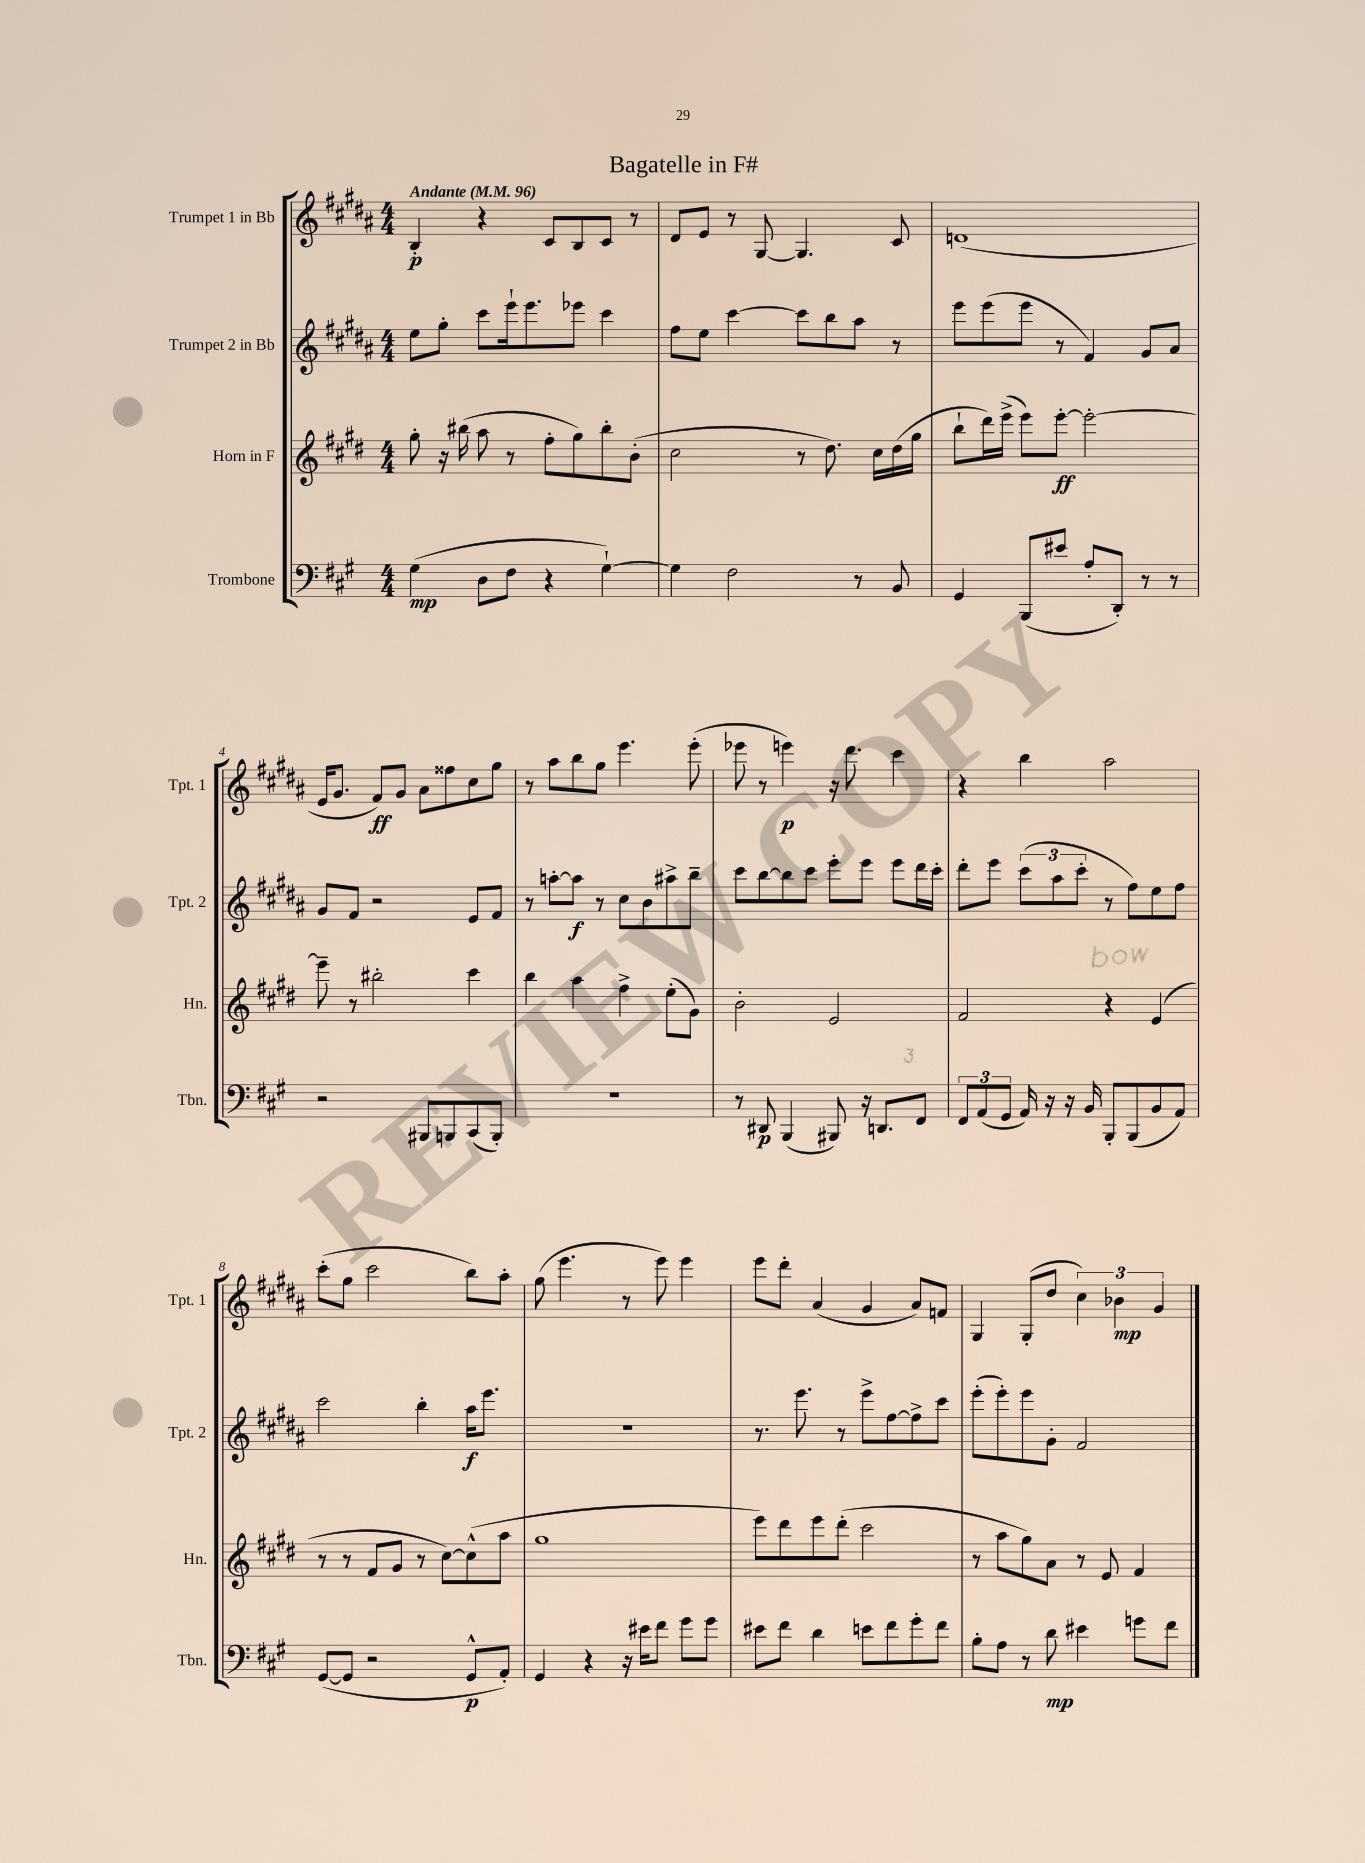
\header { title = "Bagatelle in F#" }
<<
\new StaffGroup <<
\new Staff = "s0" \with { instrumentName = "Trumpet 1 in Bb" shortInstrumentName = "Tpt. 1" } {
    \clef treble \key b \major \numericTimeSignature \time 4/4 \tempo "Andante" 4 = 96
    b4-.\p r4 cis'8 b8 cis'8 r8 |
    dis'8 e'8 r8 gis8~ gis4. cis'8 |
    d'1( |
    e'16 gis'8. fis'8\ff) gis'8 ais'8 fisis''8 cis''8 gis''8 |
    r8 ais''8 b''8 gis''8 e'''4. e'''8-.( |
    ees'''8 r8 e'''4\p) r16 dis'''8. cis'''4 |
    r4 b''4 ais''2 |
    cis'''8-.( gis''8 cis'''2 b''8) ais''8-. |
    gis''8( e'''4. r8 e'''8) e'''4 |
    e'''8 dis'''8-. ais'4( gis'4 ais'8) f'8 |
    gis4 gis8-.( dis''8 \tuplet 3/2 { cis''4) bes'4\mp gis'4 } \bar "|." |
}
\new Staff = "s1" \with { instrumentName = "Trumpet 2 in Bb" shortInstrumentName = "Tpt. 2" } {
    \clef treble \key b \major \numericTimeSignature \time 4/4
    e''8 gis''8-. cis'''8 e'''16-! e'''8. ees'''8 cis'''4 |
    fis''8 e''8 cis'''4~ cis'''8 b''8 ais''8 r8 |
    e'''8 e'''8( e'''8 r8 fis'4) gis'8 ais'8 |
    gis'8 fis'8 r2 e'8 fis'8 |
    r8 a''8~-. a''8\f r8 cis''8 b'8 ais''8-> b''8-- |
    cis'''8 b''8~ b''8 cis'''8 e'''8-. e'''8 e'''8 dis'''16 cis'''16-. |
    dis'''8-. e'''8 \tuplet 3/2 { cis'''8( ais''8 cis'''8-. } r8 fis''8) e''8 fis''8 |
    cis'''2 b''4-. ais''16\f e'''8. |
    R1 |
    r8. e'''8. r8 e'''8-> fis''8~ fis''8-> cis'''8 |
    e'''8-.( e'''8-.) e'''8 gis'8-. fis'2 \bar "|." |
}
\new Staff = "s2" \with { instrumentName = "Horn in F" shortInstrumentName = "Hn." } {
    \clef treble \key e \major \numericTimeSignature \time 4/4
    gis''8-. r16 bis''16( a''8 r8 fis''8-. gis''8) bis''8-. b'8-.( |
    cis''2 r8 dis''8.) cis''16 dis''16( gis''16 |
    b''8-! dis'''16) e'''16->( e'''8) e'''8~-.\ff e'''2~-. |
    e'''8-- r8 bis''2-. cis'''4 |
    b''4 a''4 fis''4-> e''8-.( gis'8) |
    b'2-. e'2 |
    fis'2 r4 e'4( |
    r8 r8 fis'8 gis'8 r8 cis''8~) cis''8-^( a''8 |
    gis''1 |
    e'''8) dis'''8 e'''8 dis'''8-.( cis'''2 |
    r8 a''8 gis''8) a'8 r8 e'8 fis'4 \bar "|." |
}
\new Staff = "s3" \with { instrumentName = "Trombone" shortInstrumentName = "Tbn." } {
    \clef bass \key a \major \numericTimeSignature \time 4/4
    gis4\mp( d8 fis8 r4 gis4~-!) |
    gis4 fis2 r8 b,8 |
    gis,4 b,,8( eis'8 a8-. d,8-.) r8 r8 |
    r2 bis,,8 b,,8 cis,8( b,,8-.) |
    R1 |
    r8 dis,8\p b,,4( bis,,8) r16 d,8. fis,8 |
    \tuplet 3/2 { fis,8 a,8( gis,8 } a,16) r16 r16 b,16 b,,8-. b,,8( b,8 a,8) |
    gis,8~( gis,8 r2 gis,8-^\p a,8-.) |
    gis,4 r4 r16 eis'16 fis'8 gis'8 gis'8 |
    eis'8 fis'8 d'4 e'8 fis'8 gis'8-. fis'8 |
    b8-. a8 r8 d'8\mp eis'4 g'8 fis'8 \bar "|." |
}
>>
>>
